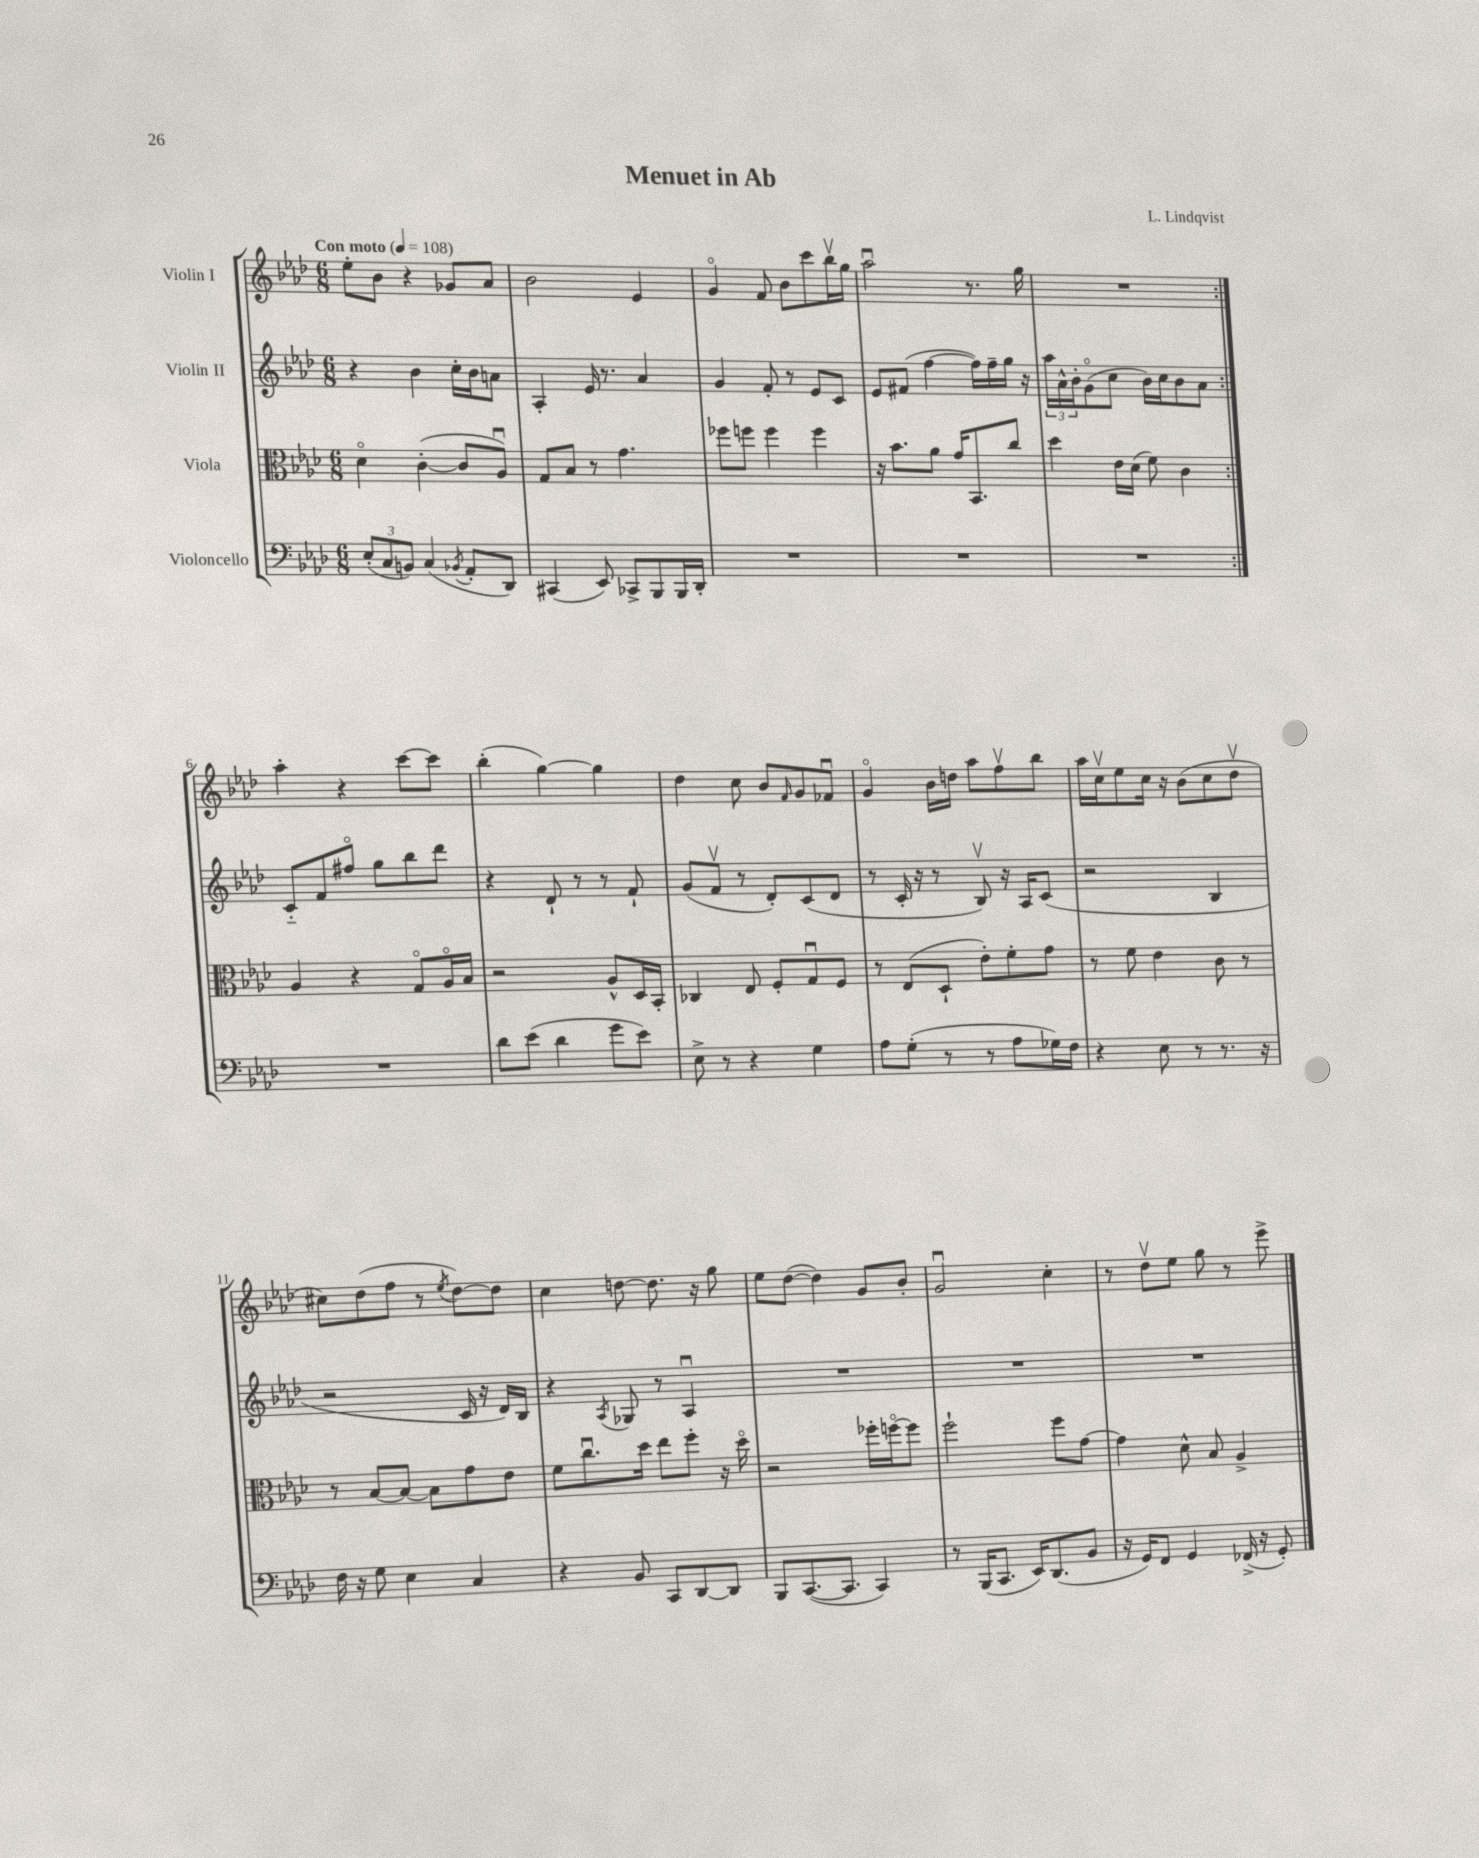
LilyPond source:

\header { title = "Menuet in Ab" composer = "L. Lindqvist" }
<<
\new StaffGroup <<
\new Staff = "s0" \with { instrumentName = "Violin I" } {
    \clef treble \key aes \major \numericTimeSignature \time 6/8 \tempo "Con moto" 4 = 108
    \repeat volta 2 { ees''8-. bes'8 r4 ges'8 aes'8 |
    bes'2 ees'4 |
    g'4\flageolet f'8 bes'8 c'''8 bes''16\upbow g''16 |
    aes''2\downbow r8. g''16 |
    R2. | }
    aes''4-. r4 c'''8~ c'''8 |
    bes''4-.( g''4~) g''4 |
    des''4 c''8 bes'8 \grace { f'16 } g'8 fes'8\downbow |
    g'4\flageolet bes'16 d''16 aes''8 f''8\upbow bes''8 |
    aes''16 c''16\upbow ees''8 c''16 r16 bes'8( c''8 des''8\upbow |
    cis''8) des''8( f''8 r8 \acciaccatura { ees''8 } des''8~) des''8 |
    c''4 d''8~ d''8. r16 g''8 |
    ees''8 des''8~( des''4) g'8 bes'8-. |
    g'2\downbow c''4-. |
    r8 des''8\upbow ees''8 g''8 r8 ees'''8-> \bar "|." |
}
\new Staff = "s1" \with { instrumentName = "Violin II" } {
    \clef treble \key aes \major \numericTimeSignature \time 6/8
    \repeat volta 2 { r4 bes'4 c''16-. bes'16 a'8 |
    aes4-. ees'16 r8. aes'4 |
    g'4 f'8-. r8 ees'8 c'8 |
    ees'8 fis'8( f''4~ f''16) f''16-- g''16 r16 |
    \tuplet 3/2 { aes''16 aes'16-^ bes'16-. } g'8\flageolet( c''8 bes'16) c''16 bes'8 aes'8 | }
    c'8-_ f'8 fis''8\flageolet g''8 bes''8 des'''8 |
    r4 des'8-! r8 r8 f'8-! |
    g'8( f'8\upbow r8 des'8-.) c'8( des'8 |
    r8 c'16-. r16 r8 bes8\upbow) r16 aes16 c'8( |
    r2 bes4 |
    r2 c'16 r16 des'16) bes16 |
    r4 \acciaccatura { aes8 } ges8 r8 aes4\downbow |
    R2. |
    R2. |
    R2. \bar "|." |
}
\new Staff = "s2" \with { instrumentName = "Viola" } {
    \clef alto \key aes \major \numericTimeSignature \time 6/8
    \repeat volta 2 { des'4\flageolet c'4~-.( c'8 aes8\downbow) |
    g8 bes8 r8 g'4. |
    fes''8 f''8 f''4 f''4 |
    r16 bes'8. aes'8 g'16 bes,8. c''8 |
    des''4 ees'16 des'16( f'8) c'4 | }
    aes4 r4 g8\flageolet aes16\flageolet bes16 |
    r2 aes8-^ des16 bes,16-. |
    ces4 ees8 f8-. g8\downbow f8 |
    r8 ees8( des8-! ees'8-.) f'8-. g'8 |
    r8 f'8 ees'4 c'8 r8 |
    r8 bes8~ bes8~ bes8 g'8 ees'8 |
    f'8 c''8.\downbow des''16 ees''8 f''8-. r16 des''16\flageolet |
    r2 fes''16-. f''16~\flageolet f''8 |
    f''2-! f''8 g'8~ |
    g'4 des'8-^ bes8 aes4-> \bar "|." |
}
\new Staff = "s3" \with { instrumentName = "Violoncello" } {
    \clef bass \key aes \major \numericTimeSignature \time 6/8
    \repeat volta 2 { \tuplet 3/2 { ees8-.( c8 b,8) } c4( \acciaccatura { bes,8 } aes,8-. des,8) |
    cis,4( ees,8) ces,8-> bes,,8 bes,,16 des,16-. |
    R2. |
    R2. |
    R2. | }
    R2. |
    des'8 ees'8( des'4 g'8 ees'8) |
    ees8-> r8 r4 g4 |
    aes8 g8-.( r8 r8 aes8 ges16) f16 |
    r4 ees8 r8 r8. r16 |
    f16 r16 g8 ees4 c4 |
    r4 bes,8 c,8 des,8~ des,8 |
    bes,,8 c,8.~( c,8. c,4) |
    r8 bes,,16( c,8. ees,16) des,8.( bes,8 |
    r16 g,16) f,8 g,4 fes,16->( r16 g,8-.) \bar "|." |
}
>>
>>
